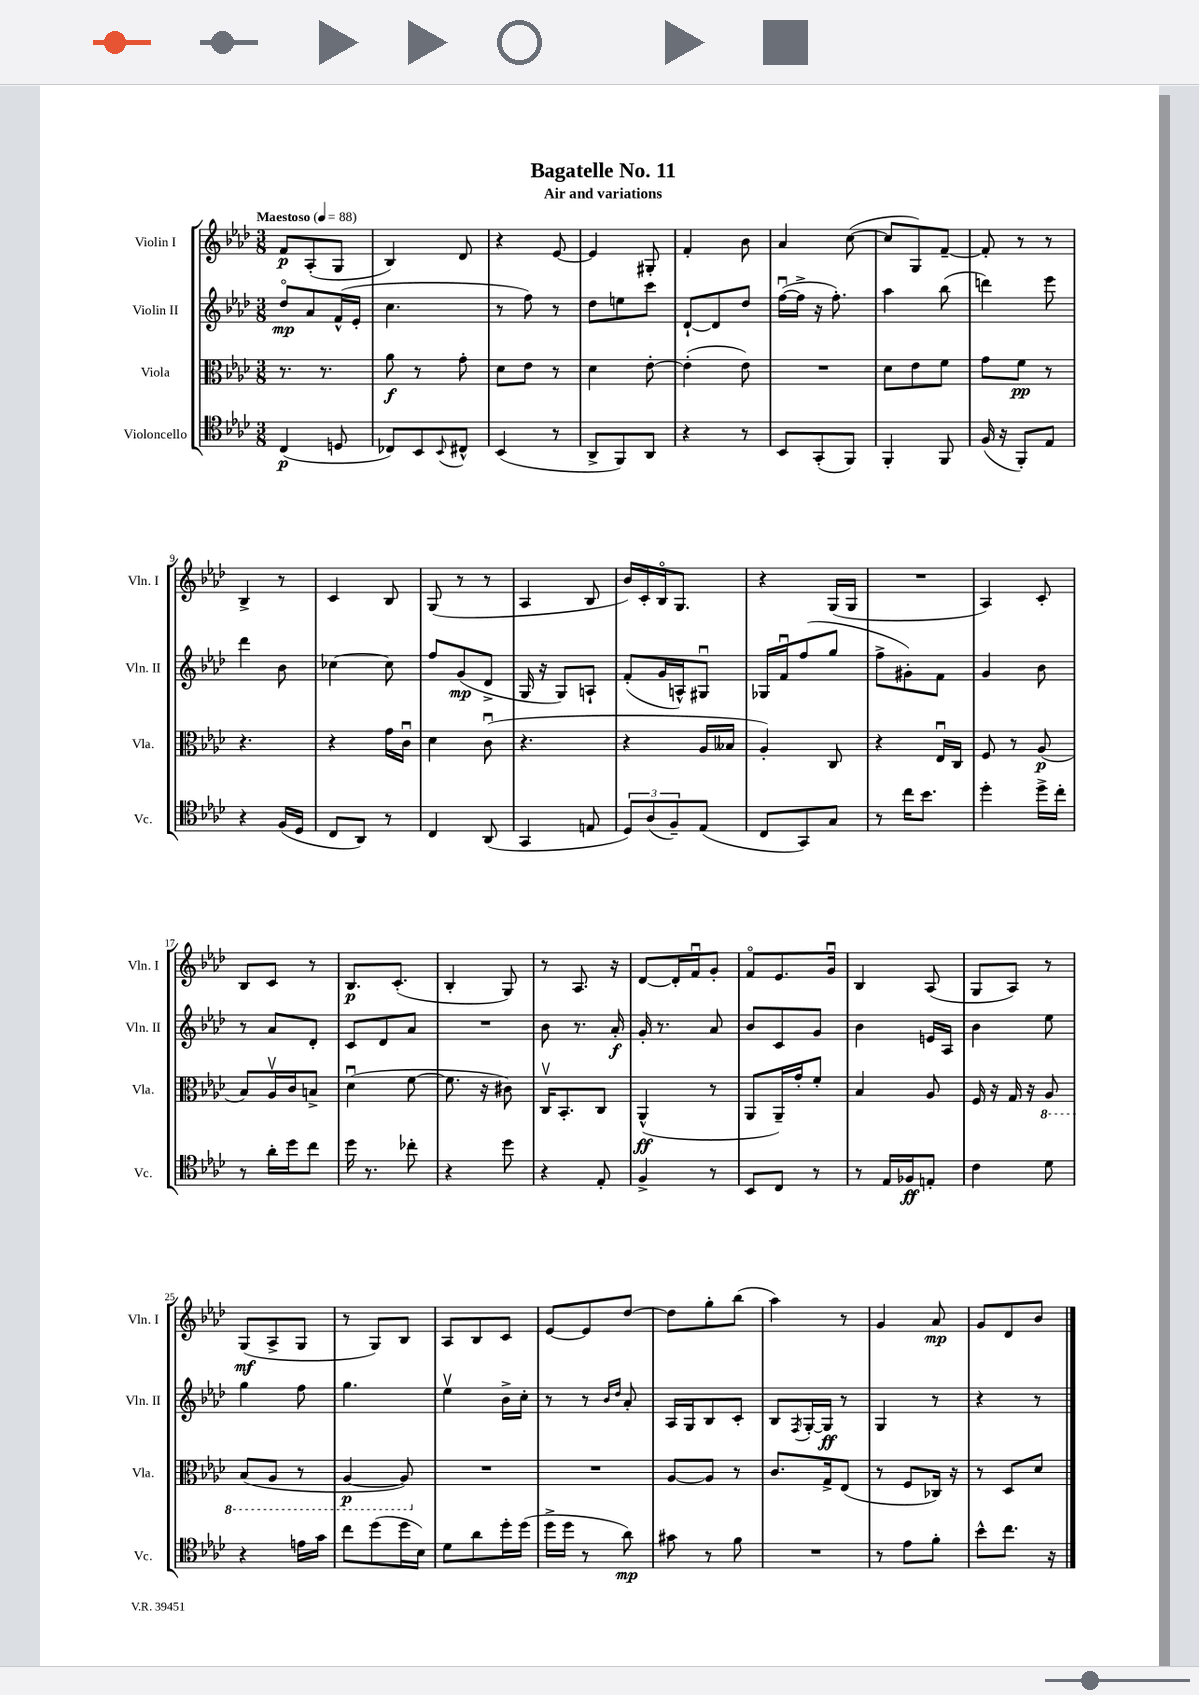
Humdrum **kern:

**kern	**kern	**kern	**kern
*staff4	*staff3	*staff2	*staff1
*clefC4	*clefC3	*clefG2	*clefG2
*k[b-e-a-d-]	*k[b-e-a-d-]	*k[b-e-a-d-]	*k[b-e-a-d-]
*M3/8	*M3/8	*M3/8	*M3/8
*MM88	*MM88	*MM88	*MM88
(4C	8.r	8dd-o	8f
.	.	8a-	(8A-'
.	8.r	.	.
8D	.	(16f^^	8G
.	.	16e-'	.
=	=	=	=
8C-)	8a-	4.cc	4B-)
8BB-	8r	.	.
8qqBB-	.	.	.
8C#^^	8g'	.	8d-
=	=	=	=
(4BB-	8d-	8r	4r
.	8e-	8ff)	.
8r	8r	8r	[8e-
=	=	=	=
8AA-^	4d-	8dd-	4e-]
8FF)	.	8ee	.
8AA-	[8e-'	8ccc	8G#'
=	=	=	=
4r	(4e-']	[8d-`	4f'
.	.	8d-]	.
8r	8e-)	8dd-	8b-
=	=	=	=
8BB-	4.r	([16ffu	4a-
.	.	16ff^]	.
(8GG'	.	16r	.
.	.	8.ff')	.
8FF)	.	.	([8cc
=	=	=	=
4FF'	8d-	4aa-	8cc]
.	8e-	.	8G)
8FF	8f	(8bb-	[8f~
=	=	=	=
(16F	8g	4ddd)	8f']
16r	.	.	.
8FF')	8f	.	8r
8E-	8r	8eee-	8r
=	=	=	=
4r	4.r	4ddd-	4B-^
(16F	.	8b-	8r
16D-	.	.	.
=	=	=	=
8C	4r	[4cc-	4c
8AA-)	.	.	.
8r	16g	8cc-]	8B-
.	16cu	.	.
=	=	=	=
4C	4d-	8ff	(8G
.	.	(8g	8r
(8AA-	(8cu	8d-^	8r
=	=	=	=
4GG	4.r	16G	4A-
.	.	16r	.
.	.	8G)	.
8E	.	8A`	8B-
=	=	=	=
12D-)	4r	(8f'	16b-)
.	.	.	16c'
(12A-	.	.	.
.	.	16g	16B-o
12F~)	.	.	.
.	.	16A^^)	8.G
(8E-	16A-	8G#u	.
.	16B--	.	.
=	=	=	=
8C	4A-')	16G-	4r
.	.	16fu	.
8GG)	.	(8ff	.
8G	8C	8gg	(16G
.	.	.	16G
=	=	=	=
8r	4r	8ff^	4.r
16cc	.	8g#')	.
8.b-	.	.	.
.	16E-u	8f	.
.	16C	.	.
=	=	=	=
4dd-'	8F	4g	4A-)
.	8r	.	.
16dd-^	(8A-	8b-	8c'
16cc'	.	.	.
=	=	=	=
8r	8B-)	8r	8B-
16a-'	16A-v	8a-	8c
16dd-	16c	.	.
8cc	8B^	8d-'	8r
=	=	=	=
16dd-	(4d-u	8c	8.B-
8.r	.	.	.
.	.	8d-	.
.	.	.	(8.c'
8cc-'	[8f	8a-	.
=	=	=	=
4r	8.f]	4.r	4B-'
.	16r	.	.
8dd-	8c#)	.	8G)
=	=	=	=
4r	16Cv	8b-	8r
.	8.BB-'	.	.
.	.	8.r	8.A-
8E-'	8C	.	.
.	.	16a-'	16r
=	=	=	=
4F^	(4AA-^^	16g'	[8d-
.	.	8.r	.
.	.	.	16d-']
.	.	.	16fu
8r	8r	8a-	8g'
=	=	=	=
8BB-	8AA-	8b-	8fo
8C	16AA-~)	8c	8.e-
.	16g'	.	.
8r	8f'	8g	.
.	.	.	16gu
=	=	=	=
8r	4B-	4b-	4B-
16E-	.	.	.
16F-	.	.	.
8E'	8A-	16e	(8A-
.	.	16A-	.
=	=	=	=
4c	16F	4b-	8G
.	16r	.	.
.	16G	.	8A-)
.	16r	.	.
8d-	8AA-	8ee-	8r
=	=	=	=
4r	(8BB-	4gg	(8G
.	8AA-	.	8A-^
16e	8r	8ff	8G
16g	.	.	.
=	=	=	=
8cc	[4AA-	4.gg	8r
(8dd-	.	.	8G)
16dd-	8AA-])	.	8B-
16B-)	.	.	.
=	=	=	=
8d-	4.r	4ee-v	8A-
8a-	.	.	8B-
16dd-'	.	16b-^	8c
(16dd-	.	16cc'	.
=	=	=	=
16dd-^	4.r	8r	[8e-
16dd-	.	.	.
8r	.	8r	8e-]
.	.	16qqb-	.
.	.	16qqdd-	.
8a-)	.	8a-'	[8dd-
=	=	=	=
8g#	[8A-	16A-	8dd-]
.	.	16G	.
8r	8A-]	8B-	8gg'
8f	8r	8c'	(8bb-
=	=	=	=
4.r	8.c	8B-	4aa-)
.	.	8qF	.
.	.	[16G'	.
.	16G^	16G]	.
.	(8E-	8r	8r
=	=	=	=
8r	8r	4G	4g
8e-	8F	.	.
8f'	16C-)	8r	8a-
.	16r	.	.
=	=	=	=
8b-^^	8r	4r	8g
8.cc	8D-	.	8d-
.	8d-	8r	8b-
16r	.	.	.
==	==	==	==
*-	*-	*-	*-
